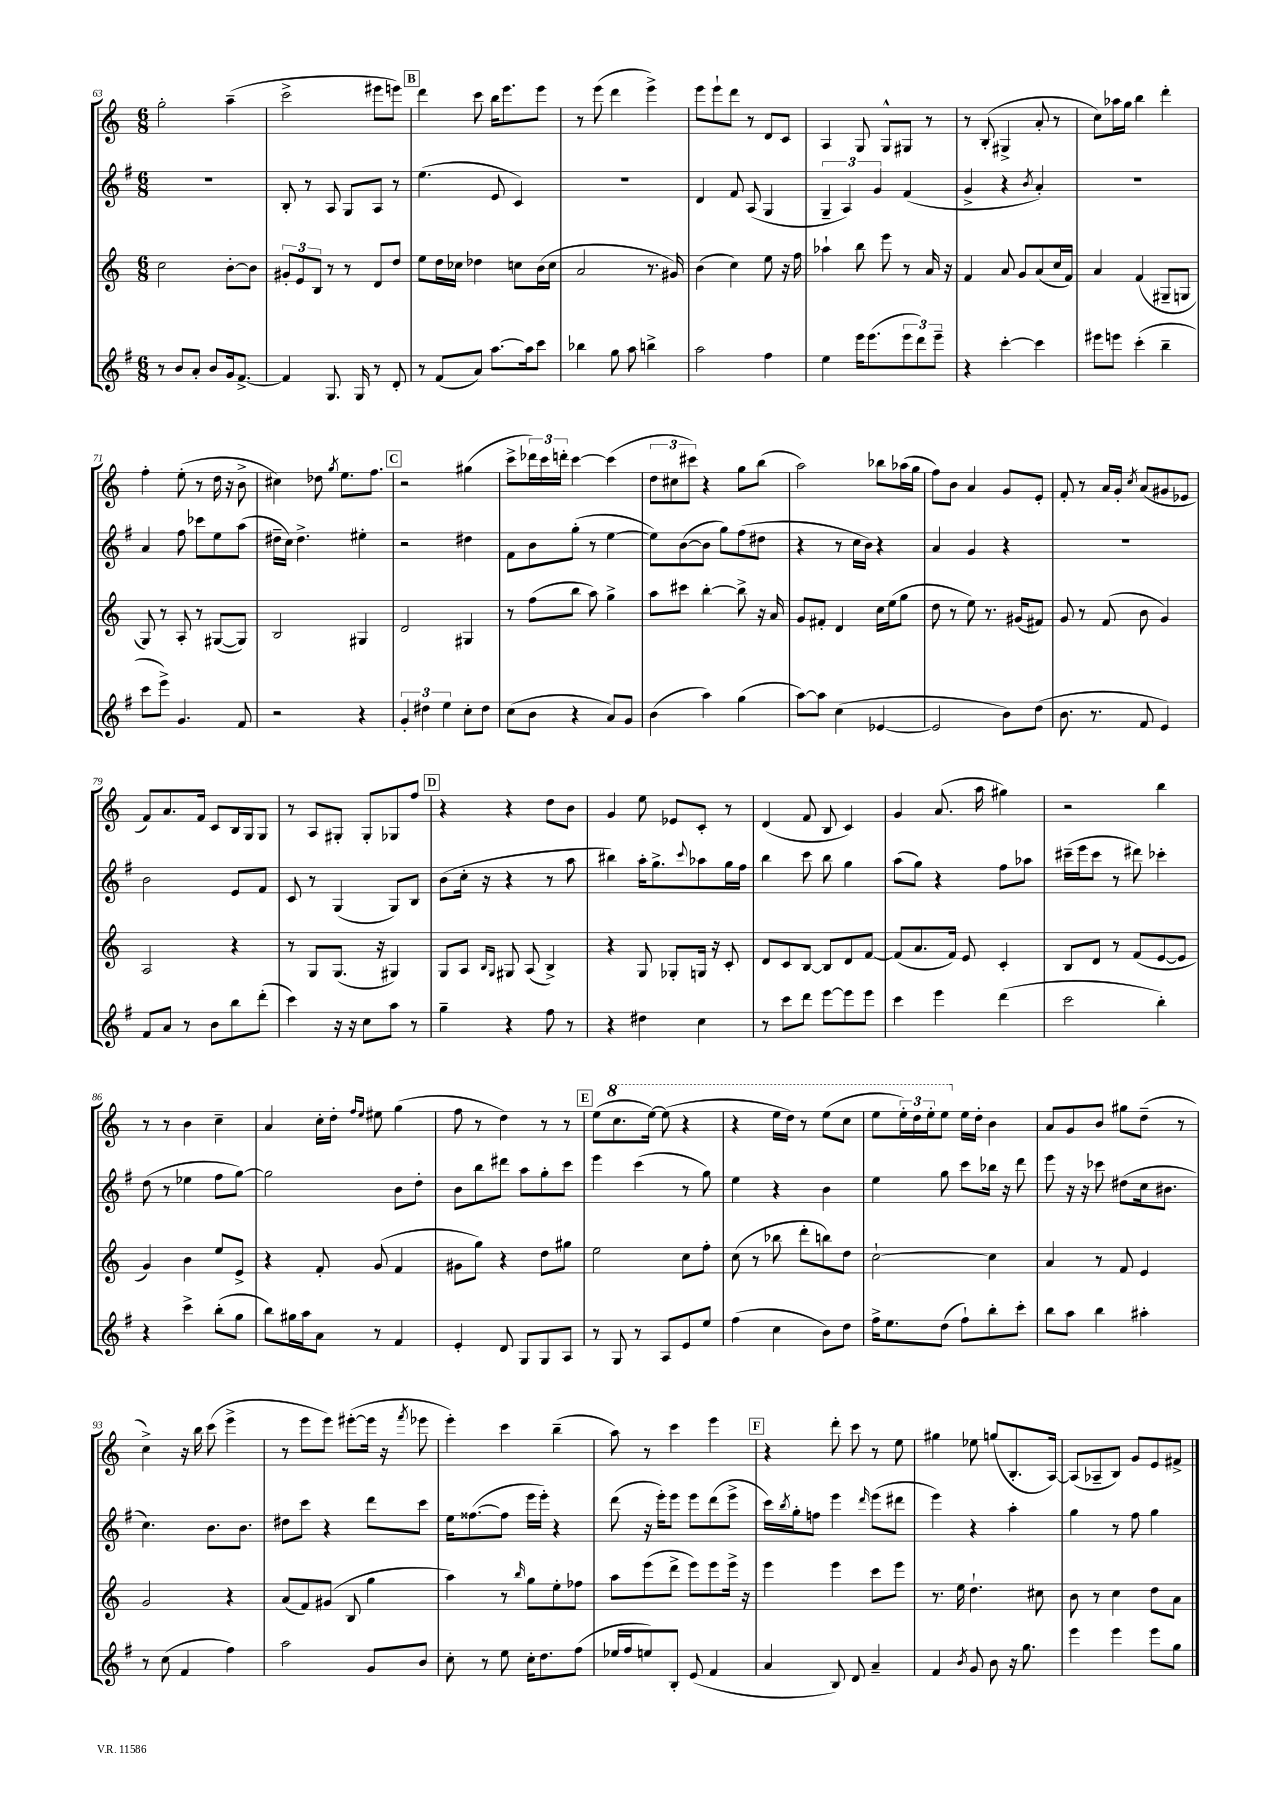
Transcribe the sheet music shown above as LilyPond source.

<<
\new StaffGroup <<
\new Staff = "s0" {
    \clef treble \key c \major \numericTimeSignature \time 6/8
    g''2-. a''4--( |
    c'''2-> eis'''8 e'''8) |
    \mark \markup { \box "B" } d'''4 c'''8 b''16 e'''8. e'''8 |
    r8 e'''8( d'''4 e'''4->) |
    e'''8 e'''8-! d'''8 r8 d'8 c'8 |
    a4 g8 g8-^ gis8 r8 |
    r8 b8-.( gis4-> a'8-. r8 |
    c''8) aes''16 g''16 b''4 d'''4-. |
    f''4-. e''8-.( r8 d''16 r16 b'8-> |
    cis''4) des''8 \acciaccatura { g''8 } e''8. f''8. |
    \mark \markup { \box "C" } r2 gis''4( |
    c'''8-> \tuplet 3/2 { des'''16) c'''16 d'''16-. } c'''4~ c'''4( |
    \tuplet 3/2 { d''8 cis''8 cis'''8) } r4 g''8 b''8( |
    a''2) bes''8 aes''16( g''16 |
    f''8) b'8 a'4 g'8 e'8-. |
    f'8-. r8 a'16 g'16-. \acciaccatura { c''8 } a'8( gis'8 ees'8 |
    f'8) a'8. f'16 c'8 b16 g16 g8 |
    r8 a8 gis8-. gis8-. ges8 f''8 |
    \mark \markup { \box "D" } r4 r4 d''8 b'8 |
    g'4 e''8 ees'8 c'8-. r8 |
    d'4( f'8 b8 c'4) |
    g'4 a'8.( a''16 gis''4) |
    r2 b''4 |
    r8 r8 b'4 c''4-- |
    a'4 c''16-. d''16-. \grace { f''16 e''16 } eis''8 g''4( |
    f''8 r8 d''4) r8 r8 |
    \mark \markup { \box "E" } e''8( \ottava #1 c'''8. e'''16~) e'''8( r4 |
    r4 e'''16 d'''16) r8 e'''8( c'''8 |
    e'''8 \tuplet 3/2 { e'''16-.) d'''16 e'''16-. } e'''8 \ottava #0 e''16 d''16-. b'4 |
    a'8 g'8 b'8 gis''8 d''8--( r8 |
    c''4->) r16 b''16 c'''8( e'''4-> |
    r8 e'''8 e'''8) eis'''8~-.( eis'''16 r16 \acciaccatura { f'''8 } ees'''8 |
    e'''4-.) c'''4 b''4--( |
    a''8) r8 c'''4 e'''4 |
    \mark \markup { \box "F" } r4 d'''8-. c'''8 r8 e''8 |
    gis''4 ees''8 g''8( b8.-. a16~) |
    a8( aes8-- b8) g'8 e'8 fis'8-> \bar "|." |
}
\new Staff = "s1" {
    \clef treble \key g \major \numericTimeSignature \time 6/8
    R2. |
    b8-. r8 a8 g8 a8 r8 |
    \mark \markup { \box "B" } e''4.( e'8 c'4) |
    R2. |
    d'4 fis'8 a8( g4 |
    \tuplet 3/2 { g4-- a4) g'4 } fis'4( |
    g'4-> r4 \acciaccatura { b'8 } a'4-.) |
    R2. |
    a'4 fis''8 ces'''8 e''8 a''8( |
    dis''16-- c''16) dis''4.-> eis''4-. |
    \mark \markup { \box "C" } r2 dis''4 |
    fis'8 b'8 g''8-.( r8 e''4~ |
    e''8) b'8~( b'8 g''8) fis''8( dis''8 |
    r4 r8 c''16 b'16) r4 |
    a'4 g'4 r4 |
    R2. |
    b'2 e'8 fis'8 |
    c'8 r8 g4( g8) b8 |
    \mark \markup { \box "D" } b'8( c''16-. r16 r4 r8 a''8 |
    bis''4) a''16-. g''8.-> \appoggiatura { c'''8 } aes''8 g''16 fis''16 |
    b''4 c'''8 b''8 g''4 |
    a''8( g''8) r4 fis''8 aes''8 |
    cis'''16--( e'''16 cis'''8 r8 dis'''8) ces'''4-. |
    d''8( r8 ees''4 fis''8 g''8~) |
    g''2 b'8 d''8-. |
    b'8 b''8 dis'''8 a''8 g''8-. c'''8 |
    \mark \markup { \box "E" } e'''4 c'''4( r8 g''8) |
    e''4 r4 b'4 |
    e''4 g''8 c'''8 bes''16 r16 d'''8 |
    e'''8 r16 r16 ces'''8 dis''8( c''16 bis'8. |
    c''4.) b'8. b'8. |
    dis''8 c'''8 r4 d'''8 c'''8 |
    e''16 fisis''8.~( fisis''8 e'''16 e'''16-.) r4 |
    d'''8( r16 e'''16-.) e'''8 e'''8 d'''8( e'''8-> |
    \mark \markup { \box "F" } c'''16) \acciaccatura { b''8 } g''16-. f''8 e'''4 \grace { d'''16 } e'''8( dis'''8 |
    e'''4) r4 a''4-. |
    g''4 r8 fis''8 g''4 \bar "|." |
}
\new Staff = "s2" {
    \clef treble \key c \major \numericTimeSignature \time 6/8
    c''2 b'8~-. b'8 |
    \tuplet 3/2 { gis'8-. e'8 b8 } r8 r8 d'8 d''8 |
    \mark \markup { \box "B" } e''8 d''16 ces''16 des''4 c''8 b'16( c''16 |
    a'2 r8. gis'16) |
    b'4( c''4) e''8 r16 f''16 |
    aes''4-! b''8 e'''8 r8 a'16 r16 |
    f'4 a'8 g'8 a'8( c''16 f'16) |
    a'4 f'4( gis8-- g8 |
    g8) r8 a8-. r8 gis8~( gis8) |
    b2 gis4 |
    \mark \markup { \box "C" } d'2 gis4 |
    r8 f''8( b''8 a''8) g''4-> |
    a''8 cis'''8 b''4~-. b''8-> r16 a'16 |
    g'8 fis'8-. d'4 c''16 e''16( g''8 |
    d''8 r8 e''8) r8. gis'16( fis'8) |
    g'8 r8 f'8( b'8 g'4) |
    a2 r4 |
    r8 g8 g8.( r16 gis4) |
    \mark \markup { \box "D" } g8 a8 \grace { b16 g16 } gis8 a8( b4->) |
    r4 g8 ges8-. g16 r16 c'8-. |
    d'8 c'8 b8~ b8 d'8 f'8~ |
    f'8( a'8. f'16) e'8 c'4-. |
    b8 d'8 r8 f'8( e'8~ e'8 |
    g'4) b'4 e''8 e'8-> |
    r4 f'8-. g'8( f'4 |
    gis'8 g''8) r4 d''8 gis''8 |
    \mark \markup { \box "E" } e''2 c''8 f''8-. |
    c''8( r8 bes''8 d'''8-. b''8) d''8 |
    c''2~-! c''4 |
    a'4 r8 f'8 e'4 |
    g'2 r4 |
    a'8( f'8) gis'8( b8 g''4 |
    a''4) r8 \grace { b''16 } g''8 e''8-. fes''8 |
    a''8 e'''8( d'''8-> e'''8) e'''8 e'''16-> r16 |
    \mark \markup { \box "F" } e'''4 e'''4 c'''8 e'''8 |
    r8. e''16 d''4.-! cis''8 |
    b'8 r8 c''4 d''8 a'8 \bar "|." |
}
\new Staff = "s3" {
    \clef treble \key g \major \numericTimeSignature \time 6/8
    r8 b'8 a'8-. b'8 g'16 fis'8.~-> |
    fis'4 g8. g16 r8 d'8-. |
    \mark \markup { \box "B" } r8 fis'8( a'8) a''8.~ a''16 c'''8 |
    bes''4 g''8 a''8 b''4-> |
    a''2 fis''4 |
    e''4 e'''16 e'''8.( \tuplet 3/2 { e'''8 d'''8) e'''8-- } |
    r4 c'''4~-. c'''4 |
    eis'''8 e'''8 c'''4-.( b''4-- |
    c'''8 e'''8->) g'4. fis'8 |
    r2 r4 |
    \mark \markup { \box "C" } \tuplet 3/2 { g'4-. dis''4 e''4 } c''8-. dis''8 |
    c''8( b'8 r4 a'8) g'8 |
    b'4( a''4) g''4( |
    a''8~) a''8 c''4( ees'4~ |
    ees'2 b'8) d''8( |
    b'8. r8. fis'8 e'4) |
    fis'8 a'8 r8 b'8 b''8 d'''8-.( |
    c'''4) r16 r16 c''8 a''8 r8 |
    \mark \markup { \box "D" } g''4-- r4 fis''8 r8 |
    r4 dis''4 c''4 |
    r8 c'''8 d'''8 e'''8~ e'''8 e'''8 |
    c'''4 e'''4 d'''4( |
    c'''2 b''4-.) |
    r4 c'''4-> b''8-.( g''8 |
    b''8) gis''16 a''16 a'8 r8 fis'4 |
    e'4-. d'8 g8 g8 a8 |
    \mark \markup { \box "E" } r8 g8 r8 a8 e'8 e''8 |
    fis''4( c''4 b'8) d''8 |
    fis''16-> e''8. d''8( fis''8-!) b''8-. c'''8-. |
    b''8 a''8 b''4 ais''4-. |
    r8 c''8( fis'4 fis''4) |
    a''2 g'8 b'8 |
    c''8-. r8 e''8 c''16-. d''8. fis''8( |
    ees''16 fis''16 e''8) b8-. e'8( fis'4 |
    \mark \markup { \box "F" } a'4 b8) d'8 a'4-- |
    fis'4 \acciaccatura { b'8 } g'8 b'8 r16 g''8. |
    e'''4 e'''4 e'''8 g''8 \bar "|." |
}
>>
>>
\layout { \context { \Score currentBarNumber = #63 } }
